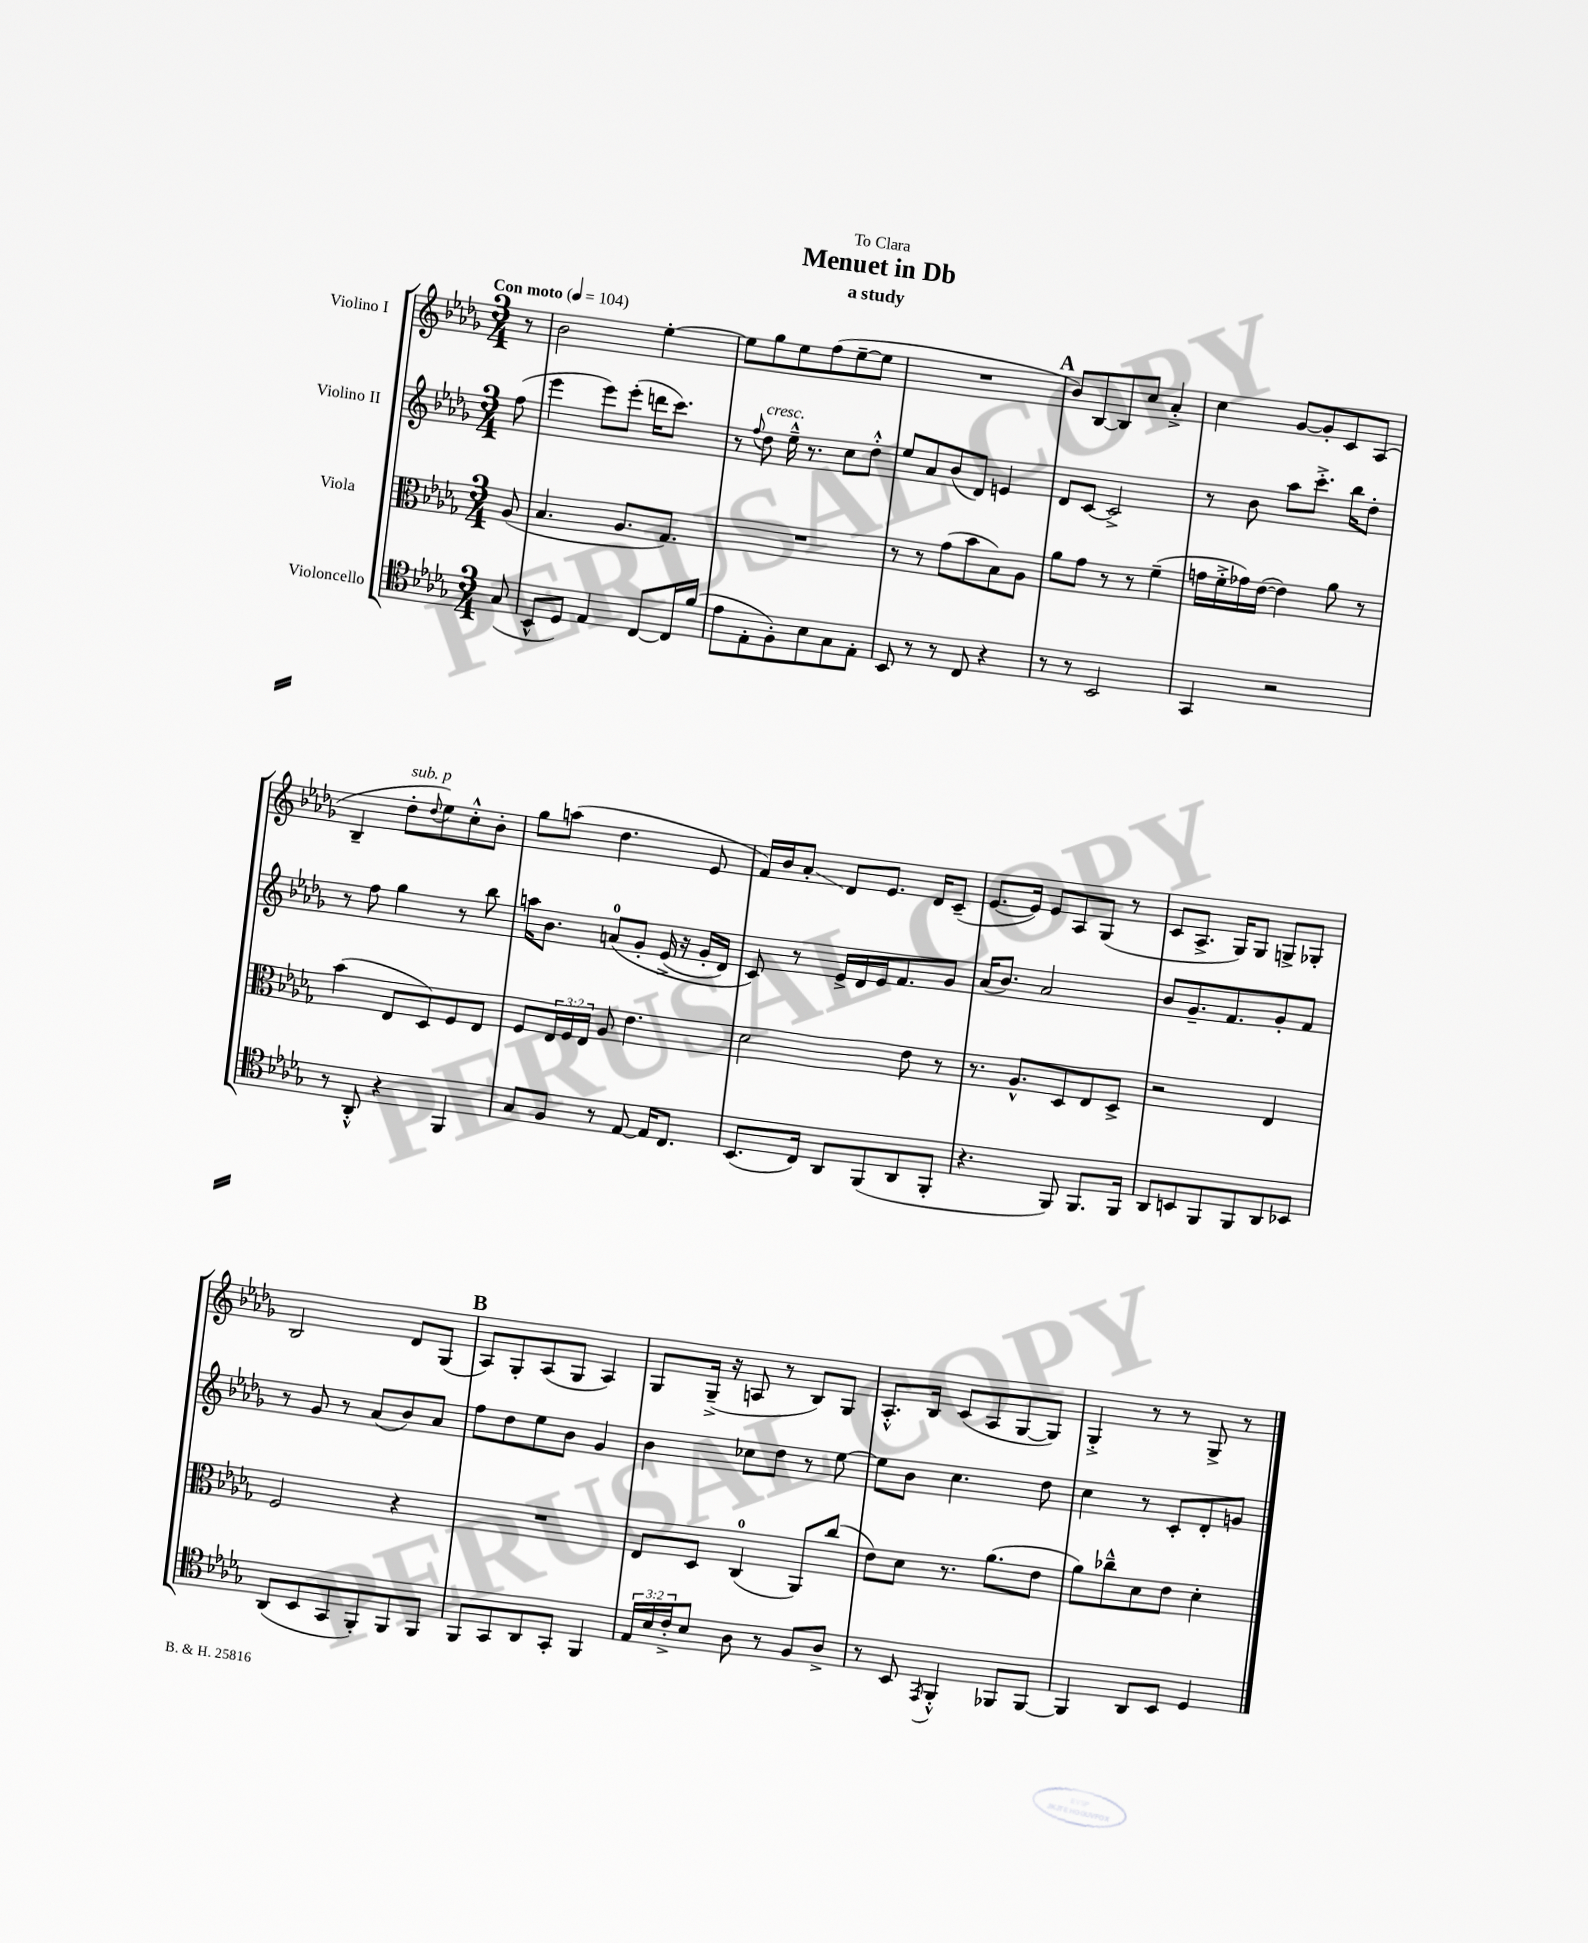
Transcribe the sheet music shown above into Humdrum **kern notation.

**kern	**kern	**kern	**kern
*staff4	*staff3	*staff2	*staff1
*clefC4	*clefC3	*clefG2	*clefG2
*k[b-e-a-d-g-]	*k[b-e-a-d-g-]	*k[b-e-a-d-g-]	*k[b-e-a-d-g-]
*M3/4	*M3/4	*M3/4	*M3/4
*MM104	*MM104	*MM104	*MM104
(8G-	(8A-	(8ff	8r
=	=	=	=
8BB-^^	4.B-	4eee-	2b-
8D-)	.	.	.
4E-	.	8eee-)	.
.	8.A-	(8eee-'	.
[8C	.	16ddd	[4ee-'
.	8.G-)	8.ccc)	.
16C]	.	.	.
(16f	.	.	.
=	=	=	=
8e-	2.r	8r	8ee-]
.	.	8qqff	.
8E-'	.	8dd-	8gg-
8F')	.	16ee-~^^	8ee-
.	.	8.r	.
8B-	.	.	(8ff
8G-	.	8cc	[8ee-~
8E-'	.	8dd-'^^	8ee-]
=	=	=	=
8BB-	8r	8ee-	2.r
8r	8r	8a-	.
8r	(8g-	(8b-	.
8C	8b-	8d-)	.
4r	8B-)	4e	.
.	8A-	.	.
=	=	=	=
8r	8a-	8d-	8b-)
8r	8g-	[8c	[8B-
2BB-	8r	2c^]	8B-]
.	8r	.	8cc
.	(4f~	.	4a-'^
=	=	=	=
4GG-	16g	8r	4cc
.	16f'^	.	.
.	16g-)	8b-	.
.	([16e-	.	.
2r	4e-])	8aa-	[8g-
.	.	8.ccc'^	8g-']
.	8a-	.	8c
.	.	16bb-	.
.	8r	8dd-'	(8A-
=	=	=	=
8r	(4b-	8r	4B-~
8AA-'^^	.	8ff	.
4r	8E-	4gg-	8dd-'
.	.	.	8qqdd-
.	8D-)	.	8ee-)
4FF	8F	8r	8cc'^^
.	8E-	8bb-	8b-'
=	=	=	=
8G-	8F	16aa	8gg-
.	.	8.b-	.
8F	24E-	.	(8aa
.	24F	.	.
.	24E-	.	.
8r	8A-	&(8a	4.dd-
[8E-	4.e-	8g-'	.
16E-]	.	(16e-^	.
8.C	.	16r	.
.	.	16g-'	8e-
.	.	16d-)	.
=	=	=	=
(8.BB-	2d-	8c&)	16f)
.	.	.	16b-
.	.	8r	8a-'
16C)	.	.	.
8AA-	.	16e-^	8d-
.	.	16d-	.
(8FF	.	16e-	8.e-
.	.	8.f	.
8AA-	8e-	.	.
.	.	.	16d-
8FF'	8r	8g-	(8c~
=	=	=	=
4.r	8.r	(16a-	[8.e-
.	.	8.b-)	.
.	8.A-^^	.	16e-])
.	.	2a-	8e-
8FF)	8D-	.	8A-
8.FF	8E-	.	(8G-
.	8D-^	.	8r
16FF	.	.	.
=	=	=	=
8AA-	2r	8b-	8c
8BB	.	8.g-~	8.A-^
8FF	.	.	.
.	.	8.f	16G-)
8FF	.	.	8G-
8AA-	4E-	8g-'	8G^
8BB-	.	8f	8G-'
=	=	=	=
(8AA-	2F	8r	2B-
8BB-	.	8g-	.
8GG-	.	8r	.
8FF')	.	(8a-	.
8FF	4r	8b-)	8d-
8FF	.	8a-	(8G-
=	=	=	=
8FF	2.r	8ff	8A-)
8GG-	.	8dd-	8G-'
8AA-	.	8ee-	(8A-
8GG-'	.	8b-	8G-
4FF	.	4g-	4A-)
=	=	=	=
24E-	8E-	4b-	8G-
24B-	.	.	.
24c'^	.	.	.
8B-	8D-	.	(16G-~^
.	.	.	16r
8A-	(4C	8cc-	8A
8r	.	8dd-	8r
8F	8AA-)	8r	8B-)
8A-^	(8cc	[8ee-	8G-
=	=	=	=
8r	8e-)	8ee-]	8.A-'^^
8BB-	8d-	8b-	.
.	.	.	16B-
8qEE-	.	.	.
4FF'^^	8.r	4.cc	(8c
.	.	.	8A-
.	(8.a-	.	.
8FF-	.	.	[8G-
[8FF-	8e-	8dd-	8G-])
=	=	=	=
4FF-]	8a-)	4cc	4G-'^
.	8cc-~^^	.	.
8AA-	8d-	8r	8r
8BB-	8e-	8c'	8r
4D-	4d-'	8d-'	8G-^
.	.	8g	8r
==	==	==	==
*-	*-	*-	*-
